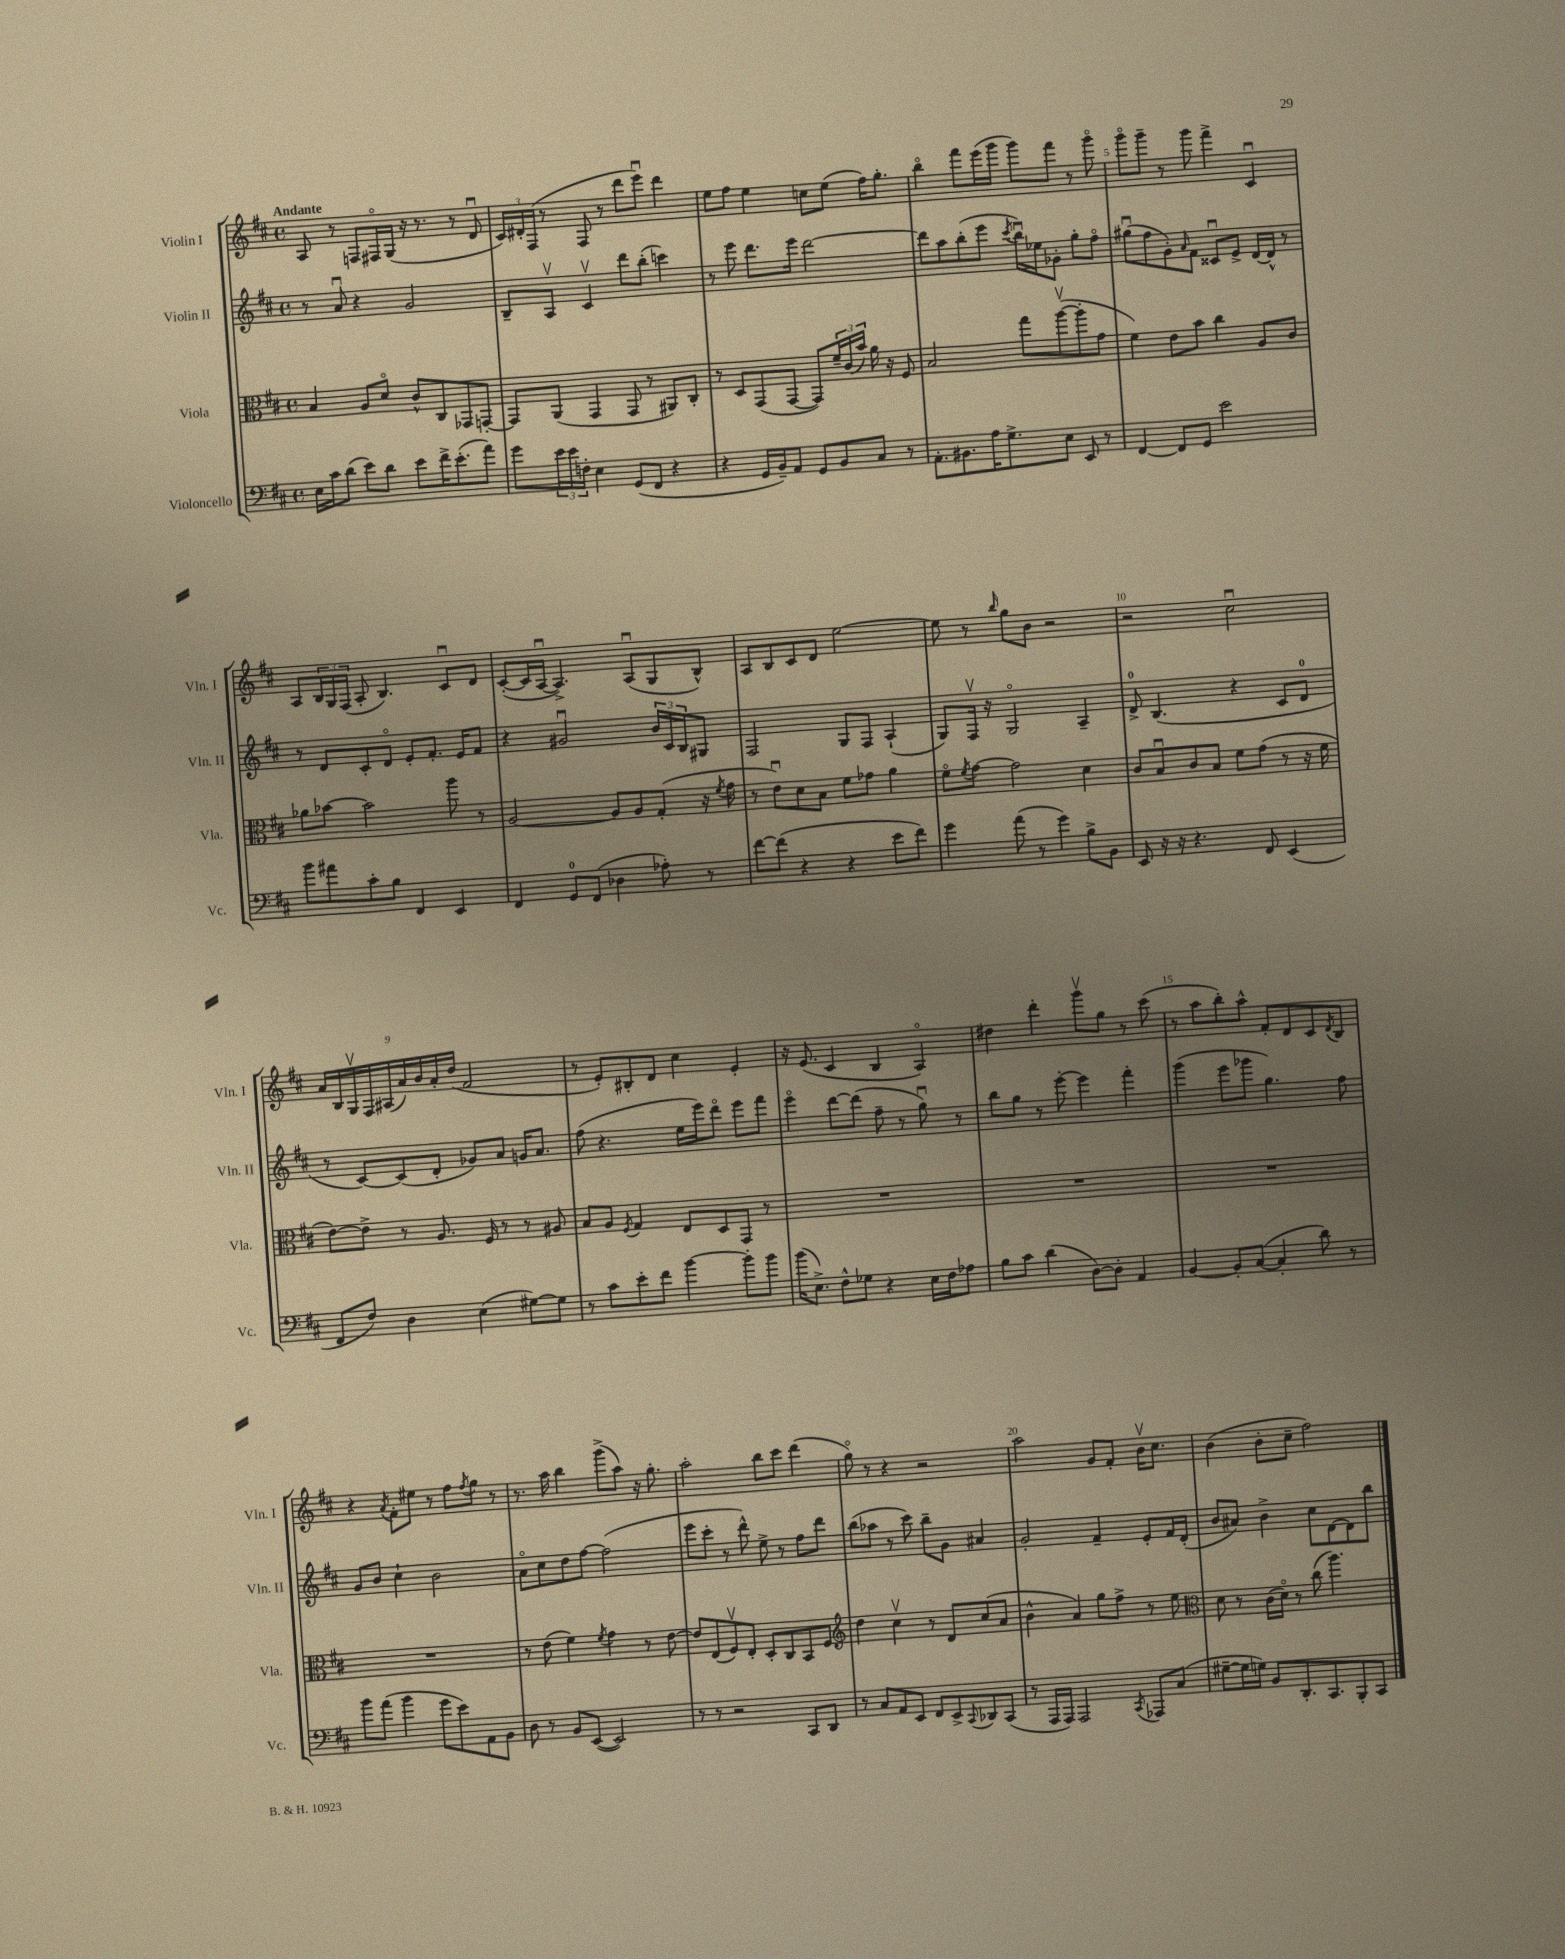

**kern	**kern	**kern	**kern
*staff4	*staff3	*staff2	*staff1
*clefF4	*clefC3	*clefG2	*clefG2
*k[f#c#]	*k[f#c#]	*k[f#c#]	*k[f#c#]
*M4/4	*M4/4	*M4/4	*M4/4
*met(c)	*met(c)	*met(c)	*met(c)
16E	4B	8r	8A
16c#	.	.	.
(8d	.	8au	8r
8e)	8A	4r	8F
8d	8do	.	16F#o
.	.	.	(16G
8e	8c#^^	2g	16r
.	.	.	8.r
16f#^	8C#	.	.
(8.e'	.	.	.
.	8GG-	.	8r
8a)	[8GG'	.	8du
=	=	=	=
8g	8GG]	8B~	24c#)
.	.	.	24d#'
.	.	.	(24F#
24e	(8AA	8Av	8r
24e	.	.	.
24F'	.	.	.
4E	4GG	4c#v	8F#
.	.	.	8r
(8GG	8GG	8ddd	8ddd
8FF#	8r	(8bb'	8eeeu)
4r	8AA#)	4ccc)	4ddd
.	8C#'	.	.
=	=	=	=
4r	8r	8r	8ee
.	8D	8eee	8ff#
16GG	(8GG	8.ddd	4ee
16BB~)	.	.	.
8AA	[8GG	.	.
.	.	16eee	.
8GG	8GG])	[2ddd	8cc
8BB	24f#~	.	(8ee
.	(24c#	.	.
.	24b)	.	.
8C#	16a	.	16ff#)
.	16r	.	8.gg'
8r	8F#	.	.
=	=	=	=
8.AA'	2B	8ddd]	4bbo
.	.	8aa	.
8.BB#	.	.	.
.	.	(8bb'	8fff#
16A	.	8eee	(16eee
8.G^	.	.	16ggg
.	.	8qccc#	.
.	8gg	16bbu)	8ggg)
.	.	16ee-	.
8E	([8aav	8g-'	8fff#
8EE	8aa']	8gg'	8r
8r	8g	8ff#o	8gggo
=	=	=	=
[4FF#	4f#)	(8gg#u	8gggo
.	.	8ff#	8ggg~
8FF#]	8e	8g')	8r
.	.	16qqa	.
8GG	8b	8f#	8ggg
2e	4cc#	8c##u	4fff#^
.	.	8e^	.
.	8A	[16d	4c#u
.	.	16d^^]	.
.	8c#	8r	.
=	=	=	=
8b	8a-	8r	8A
8a#	[8b-	8d	24B
.	.	.	24G
.	.	.	(24F#
8c#'	2b-]	8c#'	8A'
8B	.	8do	4.B)
4FF#	.	8e'	.
.	.	8.f#'	.
4EE	8aa	.	8c#u
.	.	16e	.
.	8r	8f#	8d
=	=	=	=
4FF#	[2A	4r	([8c#'
.	.	.	16c#]
.	.	.	[16Au
8GG	.	2g#u	4.A^])
(8FF#	.	.	.
4D-	8A]	.	.
.	8A	.	(8Au
8A-')	(8G'	24b	8G
.	.	24c#	.
.	.	24B	.
8r	16r	8G#	8B^^)
.	8qf#	.	.
.	16g	.	.
=	=	=	=
[8f#	8r	2F#	8A
(8f#]	8eu)	.	8B
4r	8d	.	8c#
.	8B	.	8d
4r	8f#	8G	[2ee
.	8g-	8F#	.
8e	4a	(4A`	.
8f#)	.	.	.
=	=	=	=
4g	8f#o	8G)	8ee]
.	8qf#	.	.
.	[8g	16F#v	8r
.	.	16r	.
.	.	.	16qqbb
(8a	2g]	2Go	8gg
8r	.	.	8b
4g)	.	.	2r
8B^	4d	4A~	.
8BB	.	.	.
=	=	=	=
8EE	8c#	8d^	2r
16r	8Bu	(4.B	.
16r	.	.	.
4.r	8c#	.	.
.	8B	.	.
.	8f#	4r	2cc#u
8FF#	(8g	.	.
(4EE	8r	8c#	.
.	16r	8d	.
.	16f#	.	.
=	=	=	=
8FF#	[8e)	8r	18a
.	.	.	18B
.	.	.	18Gv
8F#)	8e^]	[8c#)	.
.	.	.	18F#
.	.	.	(18A#
4D	8r	(8c#]	.
.	.	.	18a)
.	.	.	18b
.	8.A	8d'	.
.	.	.	18a'
.	.	.	(18dd
(4E	.	8g-)	2f#
.	16F#	.	.
.	8r	8a	.
[8G#)	8r	16g	.
.	.	8.a	.
8G#]	8A#	.	.
=	=	=	=
8r	8B	(8ff#	8r
8c#	8A	4.r	8e')
.	8qF#	.	.
8e'	4G	.	8B#'
8f#	.	.	8d
[4b	8E	16ee	4cc#
.	.	16eee)	.
.	8D	8dddo	.
8b']	8GG	8eee	4e'
8b	8r	8fff#	.
=	=	=	=
(16b	1r	4eeeo	16r
8.E^)	.	.	(8.e
8F#^^	.	[8ddd	4c#
8G-	.	(8ddd]	.
4r	.	8ff#~	4B
.	.	8r	.
16E	.	8ggu)	4Ao)
16F#	.	.	.
8A-	.	8r	.
=	=	=	=
8B	1r	8bb	4dd#
8c#	.	8gg	.
(4d	.	8r	4ddd'
.	.	[8eee'	.
[8D)	.	4eee]	8gggv
8D']	.	.	8gg
4AA	.	4fff#'	8r
.	.	.	(8ccc#
=	=	=	=
[4BB	1r	(4ggg	8r
.	.	.	8aa
8BB']	.	8eee	8bb')
([8C#	.	8ggg-	8aa^^
4C#']	.	4.gg)	8f#'
.	.	.	8d
8d)	.	.	8c#
.	.	.	8qd
8r	.	8ff#	8B
=	=	=	=
8b	1r	8g	4r
(8a	.	8b	.
.	.	.	8qa
4b	.	4cc#`	8f#'
.	.	.	8ee#
8g	.	2b	8r
8e)	.	.	8ff#
.	.	.	8qff#
8AA	.	.	8gg
8BB	.	.	8r
=	=	=	=
8D	8r	8ao	8.r
8r	(8e	8cc#	.
.	.	.	16aa
8BB	4f#)	8dd	4bb
([8EE	.	[8ff#	.
.	8qf#	.	.
2EE])	4g	(2ff#]	(8ggg^
.	.	.	8aa)
.	8r	.	16r
.	.	.	8.gg'
.	[8e	.	.
=	=	=	=
8r	8e]	8eee	2aa'
8r	(8E	8ccc#'	.
2r	8F#v)	8r	.
.	8E'	8ddd^^)	.
.	8D'	8ee^	8bb
.	8C#	8r	8ccc#
8CC#	8BB	8ff#	(4ddd
8DD	8F#	8ddd	.
=	=	=	=
*	*clefG2	*	*
8r	4dd	(8bb	8ggo)
8C#	.	8aa-	8r
8AA	4cc#v	8r	4r
8EE	.	8ccc#)	.
8FF#	8r	8bb~	2r
8EE^	8d	8g	.
8qqCC#	.	.	.
8DD-	(8cc#	4a#	.
(8CC#	8a	.	.
=	=	=	=
8r	4b^^	2g'	2aa
16AAA	.	.	.
16AAA)	.	.	.
2AAA	4a)	.	.
.	8gg	4f#~	8g
.	8ff#^	.	8f#'
8qCC#	.	.	.
8AAA-	8r	8e'	16bv
.	.	.	8.cc#
(8C#	8ee	16f#	.
.	.	(16d'	.
=	=	=	=
*	*clefC3	*	*
[8G#~	8d	8b	(4b
16G#]	8r	8a#)	.
16G)	.	.	.
8BB	(16c#	4b^	8b'
.	16do)	.	.
8.DD'	8r	.	8cc#~
.	(8cc#	8cc#	2ff#)
8.CC#	.	.	.
.	4.aa)	[8d	.
8BBB'	.	8d]	.
8CC#	.	8bb	.
==	==	==	==
*-	*-	*-	*-
